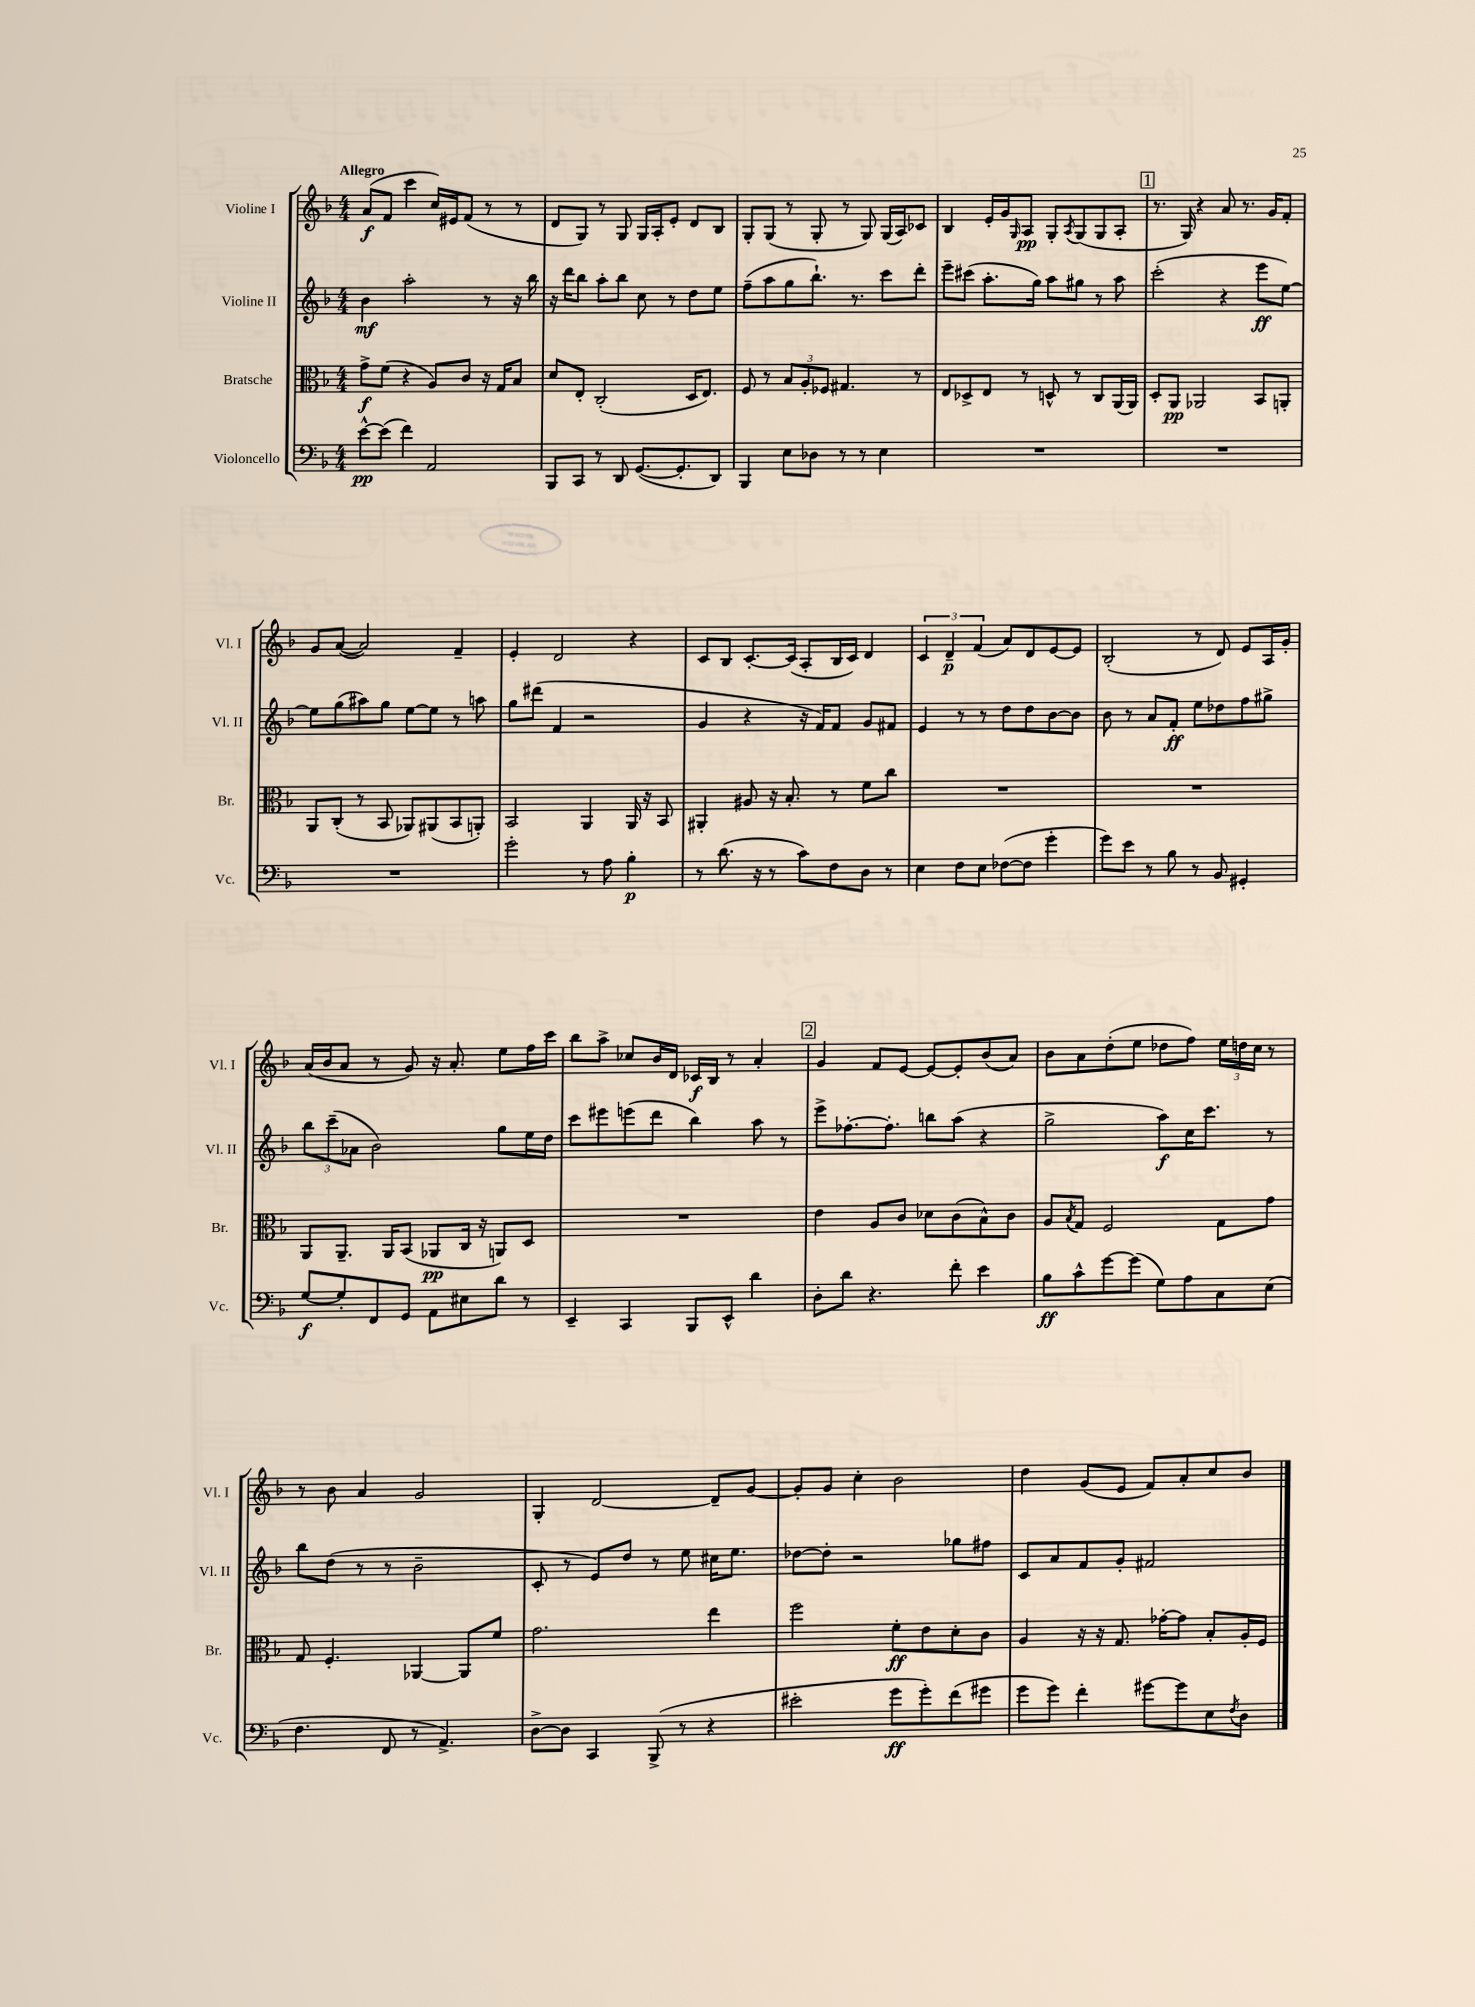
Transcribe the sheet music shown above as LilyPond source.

<<
\new StaffGroup <<
\new Staff = "s0" \with { instrumentName = "Violine I" shortInstrumentName = "Vl. I" } {
    \clef treble \key f \major \numericTimeSignature \time 4/4 \tempo "Allegro"
    a'8\f( f'8 c'''4 c''16) eis'16 f'8( r8 r8 |
    d'8 g8) r8 g8 g16 a16-. e'8-. d'8 bes8 |
    g8-. g8( r8 g8-. r8 g8) g16( a16) ces'8 |
    bes4 e'16-. g'16 \grace { g16 } a8\pp g8-. \acciaccatura { a8 } g8( g8 a8-. |
    \mark \markup { \box "1" } r8. g16) r4 a'8 r8. g'16 f'8-. |
    g'8 a'8~( a'2) f'4-- |
    e'4-. d'2 r4 |
    c'8 bes8 c'8.~-. c'16( a8-. bes16 c'16) d'4 |
    \tuplet 3/2 { c'4 d'4--\p f'4( } a'8) d'8 e'8~ e'8 |
    bes2-.( r8 d'8) e'8 a16 g'16-. |
    a'16( bes'16 a'8 r8 g'8) r16 a'8.-. e''8 f''16 c'''16 |
    bes''8 a''8-> ces''8 bes'16 d'16 ces'16\f bes16 r8 a'4-. |
    \mark \markup { \box "2" } g'4 f'8 e'8~ e'8~ e'8-. bes'8( a'8) |
    bes'8 a'8 d''8-.( e''8 des''8 f''8) \tuplet 3/2 { e''16 d''16 c''16 } r8 |
    r8 bes'8 a'4 g'2 |
    g4-. d'2~ d'8-- g'8~ |
    g'8-. g'8 c''4-. bes'2 |
    d''4 g'8( e'8 f'8) a'8-. c''8 bes'8 \bar "|." |
}
\new Staff = "s1" \with { instrumentName = "Violine II" shortInstrumentName = "Vl. II" } {
    \clef treble \key f \major \numericTimeSignature \time 4/4
    bes'4\mf a''2-. r8 r16 bes''16 |
    r16 d'''16 bes''8 a''8-. bes''8 c''8 r8 d''8 e''8 |
    f''8--( a''8 g''8 bes''8.-!) r8. c'''8 d'''8-. |
    e'''8-- cis'''8( a''8.-. g''16) a''8 gis''8 r8 a''8 |
    \mark \markup { \box "1" } c'''2-.( r4 e'''8\ff e''8~) |
    e''8 g''8( ais''8) g''8 e''8~ e''8 r8 a''8 |
    g''8 dis'''8( f'4 r2 |
    g'4 r4 r16 f'16) f'8 g'8 fis'8 |
    e'4 r8 r8 d''8 d''8 bes'8~ bes'8 |
    bes'8 r8 a'8 f'8-.\ff e''8 des''8 f''8 gis''8-> |
    \tuplet 3/2 { bes''8 c'''8--( aes'8 } bes'2) g''8 e''16 d''16 |
    c'''8 eis'''8 e'''8( d'''8 bes''4) a''8 r8 |
    \mark \markup { \box "2" } e'''8-> fes''8.~-. fes''8.-. b''8 a''8( r4 |
    g''2-> a''8\f) c''16 c'''8. r8 |
    bes''8 d''8( r8 r8 bes'2-- |
    c'8-. r8 e'8) d''8 r8 e''8 cis''16 e''8. |
    des''8~ des''8-. r2 ges''8 fis''8 |
    c'8 a'8 f'8 g'8-. fis'2 \bar "|." |
}
\new Staff = "s2" \with { instrumentName = "Bratsche" shortInstrumentName = "Br." } {
    \clef alto \key f \major \numericTimeSignature \time 4/4
    g'8->\f f'8( r4 a8) c'8 r16 g16 bes8 |
    d'8 e8-. c2-.( d16 e8.) |
    f8 r8 \tuplet 3/2 { bes8 a8-. fes8 } gis4. r8 |
    e8 des8-> e8 r8 d8-^ r8 c8 a,16( a,16) |
    \mark \markup { \box "1" } d8-. a,8\pp aes,2 bes,8 a,8-. |
    a,8 c8-.( r8 bes,8 aes,8) ais,8( bes,8 a,8-.) |
    bes,2 a,4 a,16 r16 bes,8 |
    ais,4-. ais8 r16 bes8.-. r8 f'8 c''8 |
    R1 |
    R1 |
    a,8 a,8.-- a,16 bes,8( aes,8\pp c16 r16 a,8) d8 |
    R1 |
    \mark \markup { \box "2" } e'4 a8 c'8 des'8 c'8( bes8-^) c'8 |
    a8 \acciaccatura { bes8 } g8 f2 g8 g'8 |
    g8 f4.-. aes,4~ aes,8 f'8 |
    g'2. e''4 |
    f''2 f'8-.\ff e'8 d'8-. c'8 |
    a4 r16 r16 g8. ges'16~-. ges'8 bes8-. a16-. f16 \bar "|." |
}
\new Staff = "s3" \with { instrumentName = "Violoncello" shortInstrumentName = "Vc." } {
    \clef bass \key f \major \numericTimeSignature \time 4/4
    e'8~-^\pp e'8( f'4) a,2 |
    bes,,8 c,8 r8 d,8 g,8.~( g,8.-. d,8) |
    bes,,4 e8 des8 r8 r8 e4 |
    R1 |
    \mark \markup { \box "1" } R1 |
    R1 |
    g'2-. r8 a8 bes4-.\p |
    r8 d'8.( r16 r8 c'8) f8 d8 r8 |
    e4 f8 e8 fes8~( fes8 g'4-. |
    g'8) e'8 r8 bes8 r8 bes,8 gis,4-. |
    g8~\f g8-. f,8 g,8 a,8 eis8 d'8 r8 |
    e,4-- c,4 bes,,8 e,8-^ d'4 |
    \mark \markup { \box "2" } d8-. d'8 r4. f'8-. e'4 |
    bes8\ff c'8-^ g'8~ g'8( g8) a8 c8 e8( |
    f4. f,8 r8 a,4.->) |
    d8~-> d8 c,4 bes,,8->( r8 r4 |
    eis'2-. g'8\ff g'8-.) f'8( gis'8 |
    g'8 g'8) f'4-. gis'8~ gis'8 e8 \acciaccatura { f8 } d8 \bar "|." |
}
>>
>>
\layout { \context { \Score \remove "Bar_number_engraver" } }
